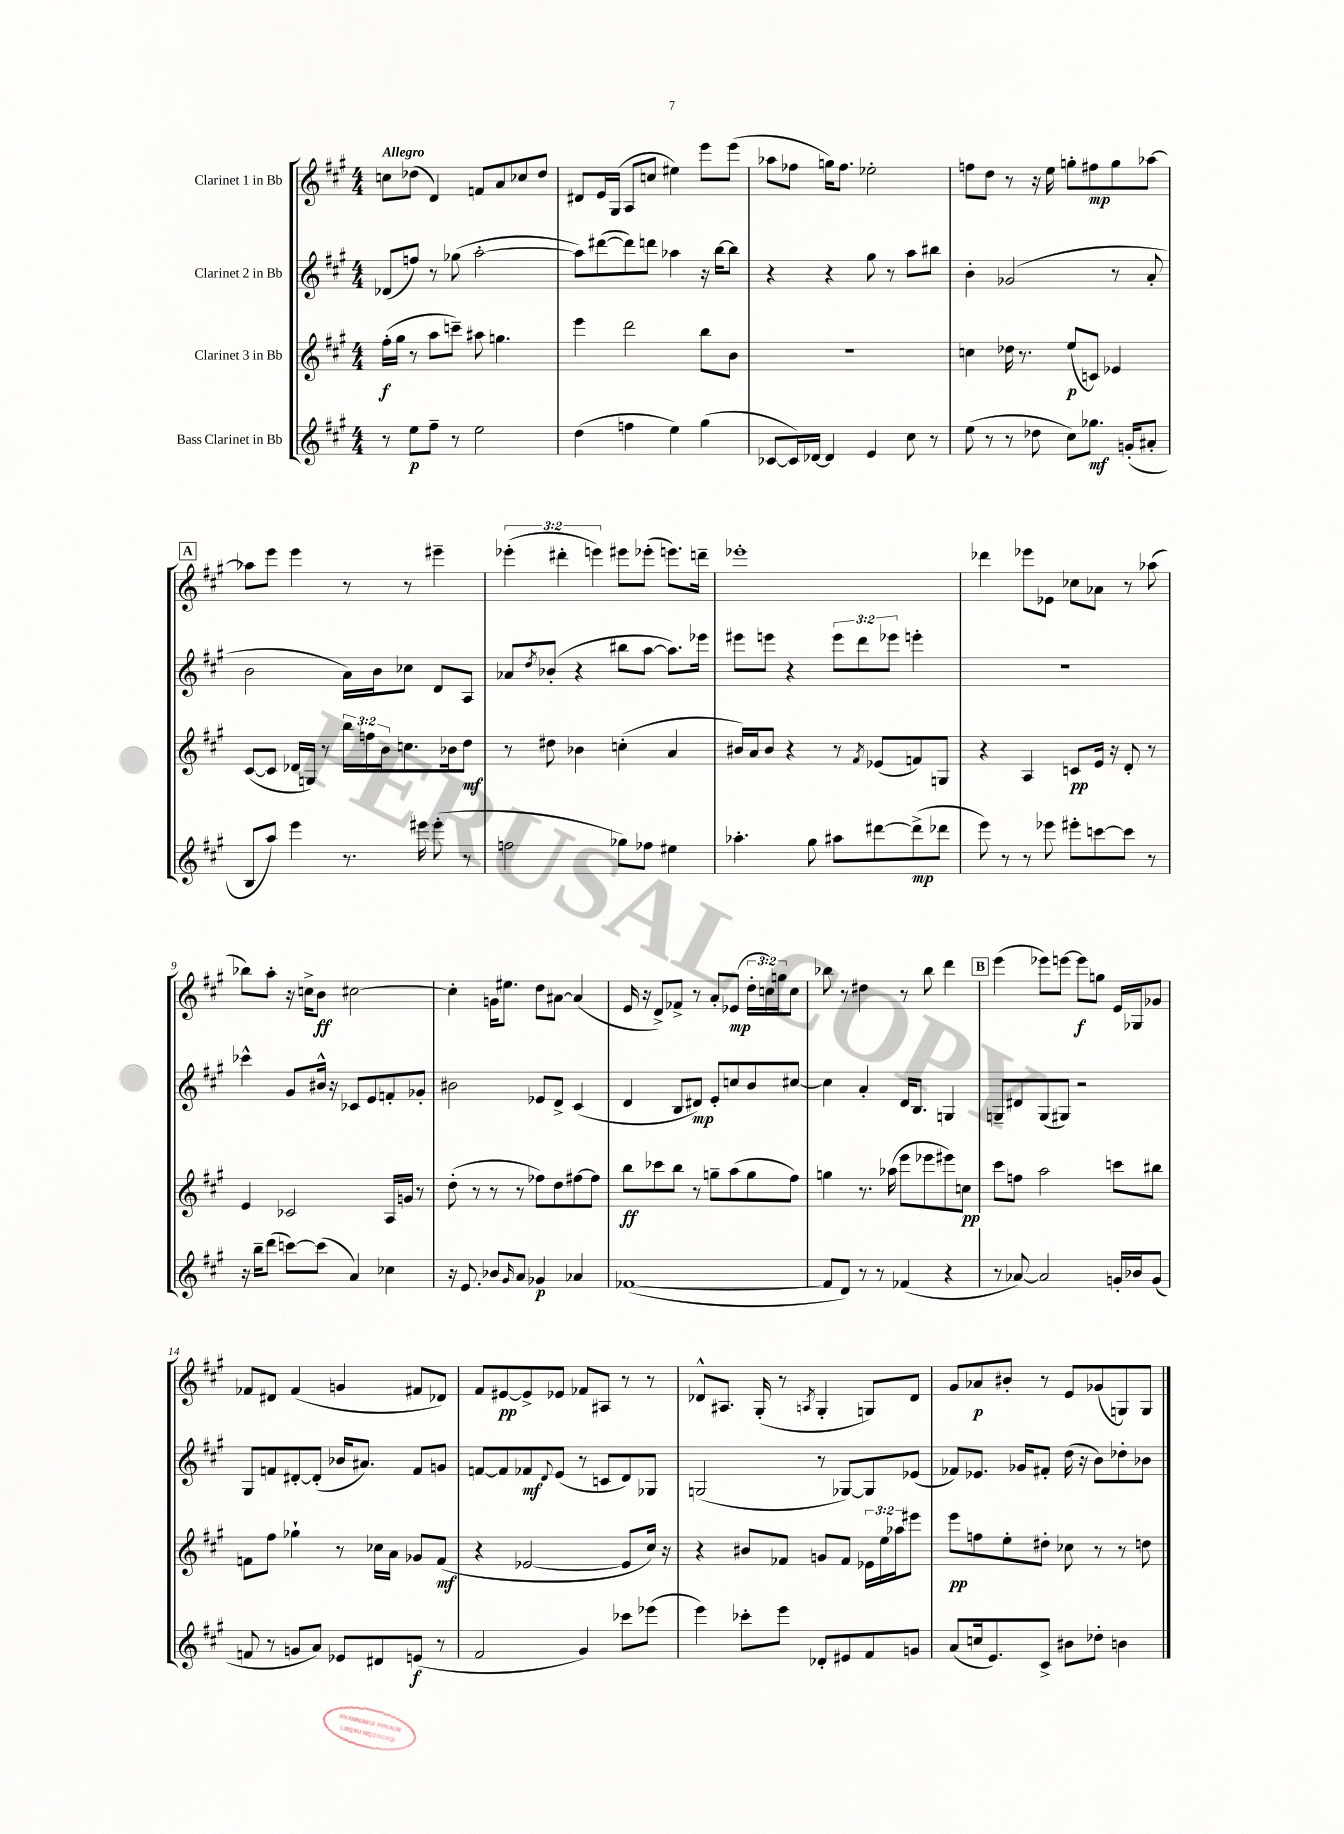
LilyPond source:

<<
\new StaffGroup <<
\new Staff = "s0" \with { instrumentName = "Clarinet 1 in Bb" } {
    \clef treble \key a \major \numericTimeSignature \time 4/4 \override Staff.TupletNumber.text = #tuplet-number::calc-fraction-text \tempo "Allegro"
    c''8 des''8( d'4) f'8 a'8 ces''8 des''8 |
    dis'8 e'16 gis16( a8 c''8 eis''4) e'''8 e'''8( |
    aes''8 fes''8 g''16) fes''8. ees''2-. |
    f''8 d''8 r8 r16 e''16 g''8-. fis''8\mp g''8 aes''8~ |
    \mark \markup { \box "A" } aes''8 e'''8 e'''4 r8 r8 eis'''4-- |
    \tuplet 3/2 { ees'''4-.( dis'''4-. e'''4) } eis'''8 ees'''8-.( e'''8.) d'''16-- |
    ees'''1-. |
    des'''4 ees'''8 ees'8 ces''8 aes'8 r8 aes''8( |
    bes''8) a''8-. r16 c''16-> b'8\ff cis''2~ |
    cis''4-. g'16 eis''8. d''8 ais'8~ ais'4( |
    e'16 r16 d'8->) fes'8-> r8 a'8-. ees'8\mp( \tuplet 3/2 { d''16-. c''16) g''16 } c''8 |
    bes''8 r8 dis''4 r8 bes''8 d'''4 |
    \mark \markup { \box "B" } e'''4( ees'''8) e'''8~ e'''8\f g''8 e'16 ges16 ges'8 |
    fes'8 dis'8 fes'4( g'4 fis'8 des'8) |
    fis'8 eis'8~\pp eis'8-> ees'8 fes'8 ais8 r8 r8 |
    des'8-^ ais8. gis16-.( r8 \acciaccatura { a8 } gis4-. g8) des'8 |
    gis'8 aes'8\p bis'8-. r8 e'8 ges'8( g8) g8 \bar "|." |
}
\new Staff = "s1" \with { instrumentName = "Clarinet 2 in Bb" } {
    \clef treble \key a \major \numericTimeSignature \time 4/4 \override Staff.TupletNumber.text = #tuplet-number::calc-fraction-text
    des'8( f''8) r8 ges''8( a''2~-. |
    a''8) dis'''8~( dis'''8) d'''8 aes''4 r16 b''16~ b''8 |
    r4 r4 gis''8 r8 a''8 bis''8 |
    b'4-. ges'2( r8 a'8-. |
    \mark \markup { \box "A" } b'2 a'16) b'16 ces''8 d'8 a8 |
    aes'8 \acciaccatura { d''8 } bes'8-.( r4 bis''8 a''8~ a''8.) ees'''16 |
    eis'''8 e'''8 r4 \tuplet 3/2 { e'''8 d'''8 ees'''8 } e'''4-. |
    R1 |
    ces'''4-^ gis'8 bis'16-^ r16 ces'8 e'8 f'8-. ges'8-. |
    bis'2 ees'8 d'8-> cis'4( |
    d'4 b8 dis'8\mp) e'8-. c''8 b'8 cis''8~ |
    cis''4 a'4-. d'16 b8. g4 |
    \mark \markup { \box "B" } g8-- dis'8 g8( gis8) r2 |
    gis8 f'8 dis'8~-. dis'8-.( bes'16 ais'8.) f'8 g'8 |
    f'8~ f'8 fes'8\mf \appoggiatura { d'8 } e'8( r8 c'8 d'8) ges8 |
    g2( r8 ges8~) ges8 ees'8( |
    fes'8) ees'8. ges'16 fis'8-. d''16( r16 b'8) des''8-. bes'8 \bar "|." |
}
\new Staff = "s2" \with { instrumentName = "Clarinet 3 in Bb" } {
    \clef treble \key a \major \numericTimeSignature \time 4/4 \override Staff.TupletNumber.text = #tuplet-number::calc-fraction-text
    fis''16-.\f( gis''16 r8 a''8 c'''8--) ais''8 g''4. |
    e'''4 d'''2 b''8 b'8 |
    R1 |
    c''4 des''16 r8. e''8\p( c'8) ees'4 |
    \mark \markup { \box "A" } cis'8~( cis'8 des'16 g16) r8 \tuplet 3/2 { b''16 f''16 b'16 } c''8. bes'16 d''8\mf |
    r8 dis''8 bes'4 c''4-.( a'4 |
    bis'16) a'16 bis'8 r4 r8 \acciaccatura { fis'8 } ees'8( f'8) g8 |
    r4 a4 c'8\pp e'16 r16 d'8-. r8 |
    e'4 ces'2 a16 g'16 r8 |
    d''8-.( r8 r8 r8 fes''8) d''8 fis''8~ fis''8 |
    b''8\ff ces'''8 b''8 r8 g''8-- a''8( g''8 fis''8) |
    g''4 r8. aes''16( e'''8 ees'''8 eis'''8) c''8\pp |
    \mark \markup { \box "B" } cis'''8 f''8 a''2 c'''8 bis''8 |
    f'8 fis''8 ges''4-! r8 ces''16 a'16 ges'8 f'8\mf( |
    r4 ees'2~ ees'8 cis''16) r16 |
    r4 bis'8 fes'8 g'8 fes'8 \tuplet 3/2 { ees'16 e''16 aes''16 } eis'''8 |
    e'''8\pp f''8 e''8-. dis''8-. ces''8 r8 r8 d''8 \bar "|." |
}
\new Staff = "s3" \with { instrumentName = "Bass Clarinet in Bb" } {
    \clef treble \key a \major \numericTimeSignature \time 4/4
    r8 e''8\p fis''8-- r8 e''2 |
    d''4( f''4 e''4) gis''4( |
    ces'8~ ces'16) des'16~ des'4 e'4 cis''8 r8 |
    e''8( r8 r8 des''8 cis''8) ges''8.\mf g'16-.( ais'8-. |
    \mark \markup { \box "A" } b8 a''8) e'''4 r8. eis'''16 eis'''8-.( r8 |
    f''2 ges''8) fes''8 eis''4 |
    aes''4.-. gis''8 ais''8 dis'''8~ dis'''8->\mp( des'''8 |
    e'''8) r8 r8 ees'''8 eis'''8-. c'''8~ c'''8 r8 |
    r16 b''16-- d'''8( c'''8~) c'''8( a'4) ces''4 |
    r16 e'8. bes'8 \grace { gis'16 } a'8 ges'4\p aes'4 |
    fes'1~( |
    fes'8 d'8) r8 r8 fes'4( r4 |
    \mark \markup { \box "B" } r8 aes'8~) aes'2 g'16-. bes'16 g'8( |
    f'8 r8 g'8 a'8) ees'8 dis'8 e'8\f( r8 |
    fis'2 gis'4) ces'''8 ees'''8( |
    e'''4) ces'''8-. e'''8 des'8-. eis'8 fis'8 g'8 |
    a'8( c''16 e'8.) cis'8-> bis'8 des''8-. b'4 \bar "|." |
}
>>
>>
